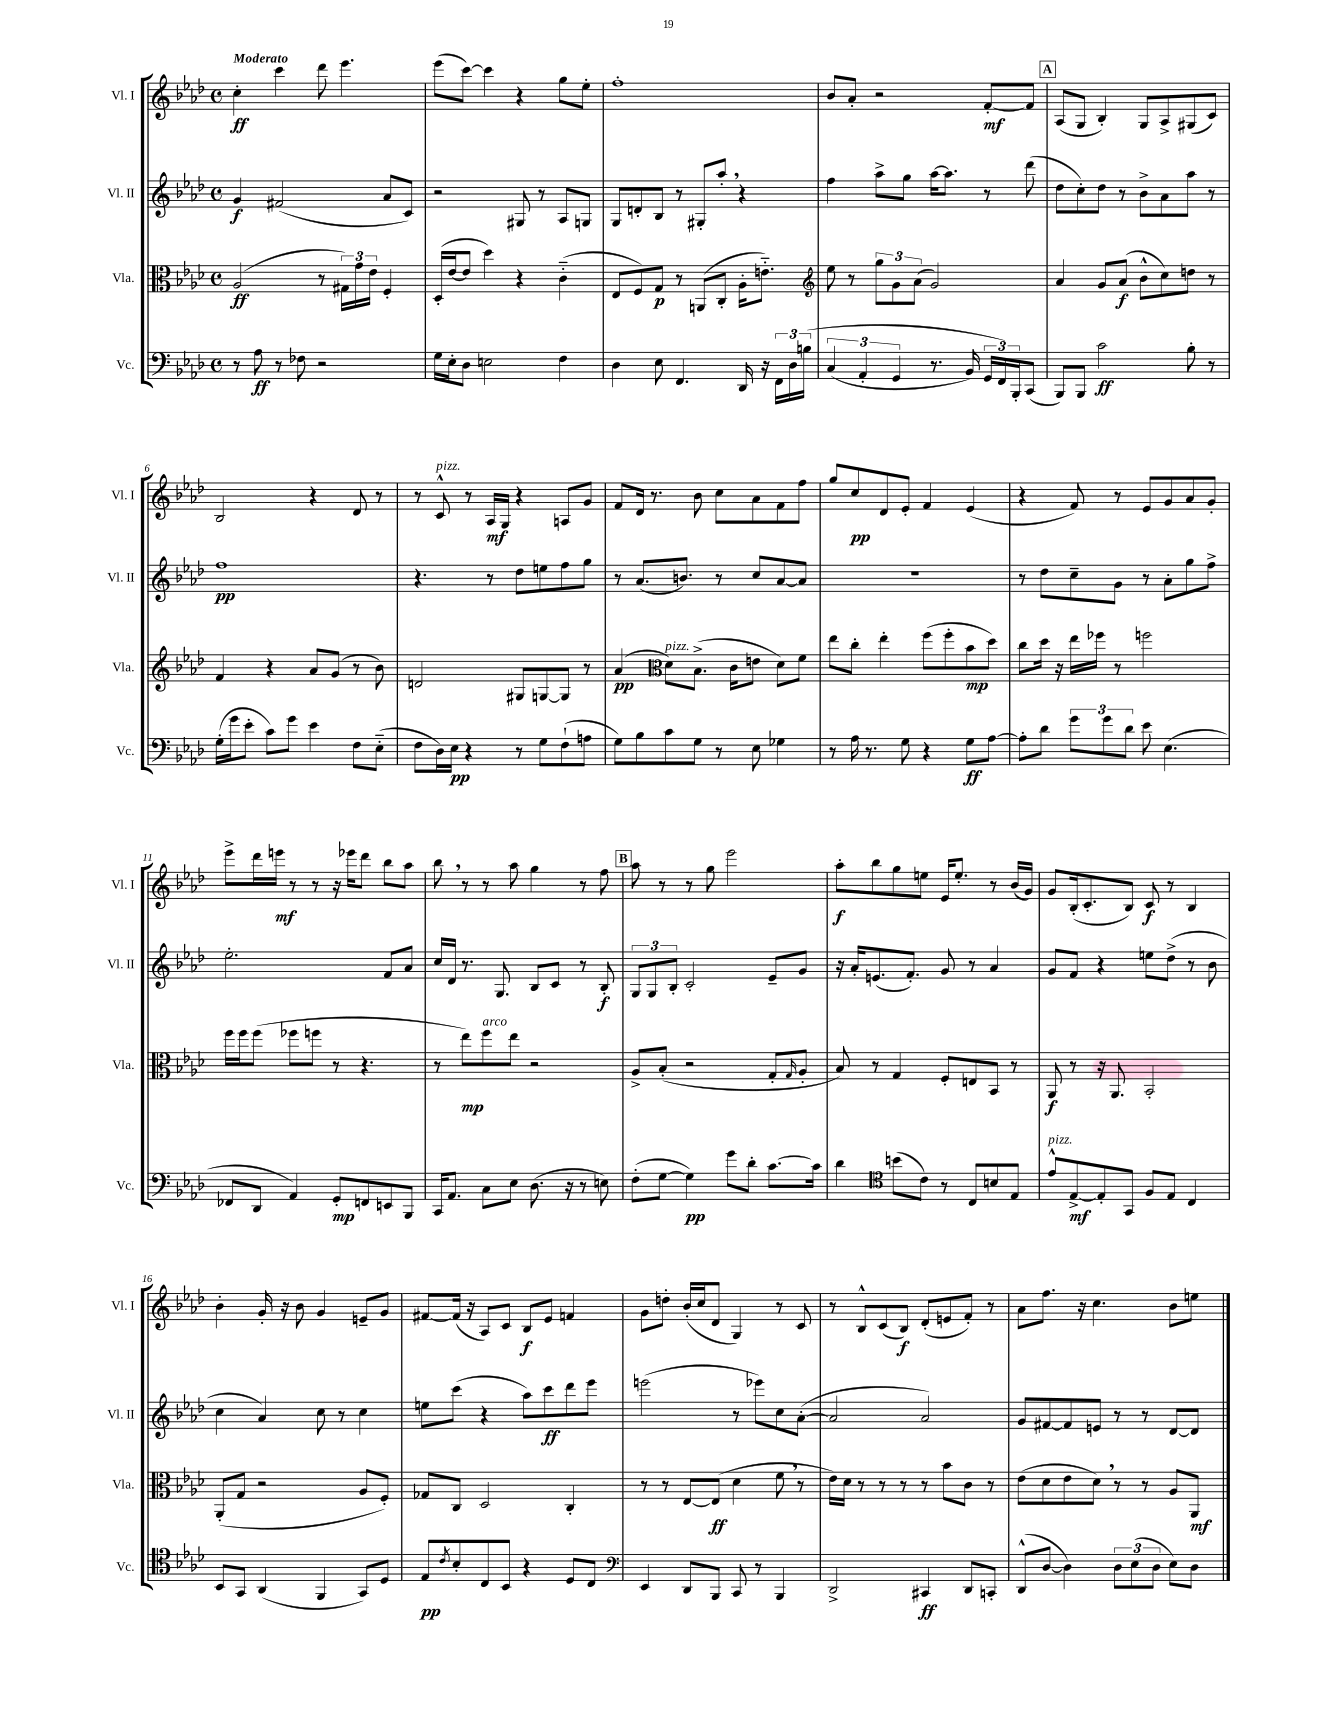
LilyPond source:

<<
\new StaffGroup <<
\new Staff = "s0" \with { instrumentName = "Vl. I" shortInstrumentName = "Vl. I" } {
    \clef treble \key aes \major \defaultTimeSignature \time 4/4 \tempo "Moderato"
    c''4-.\ff c'''4 des'''8 ees'''4. |
    ees'''8( c'''8~) c'''4 r4 g''8 ees''8-. |
    f''1-. |
    bes'8 aes'8-. r2 f'8~-.\mf f'8 |
    \mark \markup { \box "A" } aes8( g8 bes4-.) g8 aes8-> gis8( c'8) |
    bes2 r4 des'8 r8 |
    r8 c'8-^^\markup { \italic "pizz." } r8 aes16\mf g16 r4 a8 g'8 |
    f'8 des'16 r8. bes'8 c''8 aes'8 f'8 f''8 |
    g''8 c''8\pp des'8 ees'8-. f'4 ees'4( |
    r4 f'8) r8 ees'8 g'8 aes'8 g'8-. |
    ees'''8-> des'''16 e'''16\mf r8 r8 r16 ees'''16 des'''8 bes''8 aes''8 |
    bes''8 \breathe r8 r8 aes''8 g''4 r8 f''8 |
    \mark \markup { \box "B" } aes''8 r8 r8 g''8 ees'''2 |
    aes''8-.\f bes''8 g''8 e''8 ees'16 e''8.-. r8 bes'16( g'16) |
    g'8 bes16-.( c'8.-. bes8) c'8\f r8 bes4 |
    bes'4-. g'16-. r16 bes'8 g'4 e'8-- g'8 |
    fis'8~ fis'16( r16 aes8) c'8 bes8\f ees'8 f'4 |
    g'8 d''8-. bes'16-.( c''16 des'8 g4) r8 c'8 |
    r8 bes8-^ c'8( bes8\f) des'8-.( e'8 f'8-.) r8 |
    aes'8 f''8. r16 c''4. bes'8 e''8 \bar "|." |
}
\new Staff = "s1" \with { instrumentName = "Vl. II" shortInstrumentName = "Vl. II" } {
    \clef treble \key aes \major \defaultTimeSignature \time 4/4
    g'4\f fis'2( aes'8 c'8) |
    r2 gis8 r8 aes8 g8 |
    g8 d'8-. bes8 r8 gis8-. aes''8-. \breathe r4 |
    f''4 aes''8-> g''8 aes''16~ aes''8. r8 des'''8( |
    \mark \markup { \box "A" } des''8 c''8-.) des''8 r8 bes'8-> aes'8 aes''8 r8 |
    f''1\pp |
    r4. r8 des''8 e''8 f''8 g''8 |
    r8 aes'8.( b'8.) r8 c''8 aes'8~ aes'8 |
    R1 |
    r8 des''8 c''8-- g'8 r8 aes'8-. g''8 f''8-> |
    ees''2.-. f'8 aes'8 |
    c''16 des'16 r8. g8. bes8 c'8 r8 bes8-.\f |
    \mark \markup { \box "B" } \tuplet 3/2 { g8 g8 bes8-. } c'2-. ees'8-- g'8 |
    r16 aes'16-. e'8.( f'8.-.) g'8 r8 aes'4 |
    g'8 f'8 r4 e''8 des''8->( r8 bes'8 |
    c''4 aes'4) c''8 r8 c''4 |
    e''8 c'''8( r4 aes''8) c'''8\ff des'''8 ees'''8 |
    e'''2( r8 ees'''8) c''8 aes'8~-.( |
    aes'2 aes'2) |
    g'8 fis'8~ fis'8 e'8 r8 r8 des'8~ des'8 \bar "|." |
}
\new Staff = "s2" \with { instrumentName = "Vla." shortInstrumentName = "Vla." } {
    \clef alto \key aes \major \defaultTimeSignature \time 4/4
    aes2\ff( r8 \tuplet 3/2 { gis16) g'16 ees'16 } f4-. |
    des16-.( ees'16~ ees'8 des''4) r4 c'4-_( |
    ees8 f8) g8\p r8 a,8( c8-. aes16-. e'8.-_) |
    \clef treble ees''8 r8 \tuplet 3/2 { g''8 g'8 aes'8( } g'2) |
    \mark \markup { \box "A" } aes'4 g'8 aes'8\f( bes'8-^ c''8) d''8 r8 |
    f'4 r4 aes'8 g'8( r8 bes'8) |
    d'2 gis8 g8~ g8 r8 |
    aes'4\pp( \clef alto des'8^\markup { \italic "pizz." }) bes8.->( c'16 e'8 des'8) f'8 |
    ees''8 c''8-. ees''4-. f''8( f''8-. bes'8\mp des''8) |
    c''8 des''16 r16 ees''16 fes''16 r8 f''2 |
    f''16 f''16 f''8( fes''8 f''8 r8 r4. |
    r8 ees''8\mp) f''8^\markup { \italic "arco" } ees''8 r2 |
    \mark \markup { \box "B" } aes8-> bes8-.( r2 g8-. \grace { g16 } aes8-. |
    bes8) r8 g4 f8-. e8 bes,8 r8 |
    aes,8\f r8 r16 aes,8. bes,2-. |
    aes,8-.( g8 r2 aes8 f8-.) |
    ges8 c8 des2 c4-. |
    r8 r8 ees8~ ees8\ff( des'4 f'8 \breathe r8 |
    ees'16) des'16 r8 r8 r8 r8 bes'8 c'8 r8 |
    ees'8( des'8 ees'8 des'8) \breathe r8 r8 aes8 aes,8\mf \bar "|." |
}
\new Staff = "s3" \with { instrumentName = "Vc." shortInstrumentName = "Vc." } {
    \clef bass \key aes \major \defaultTimeSignature \time 4/4
    r8 aes8\ff r8 fes8 r2 |
    g16 ees16-. des8 e2 f4 |
    des4 ees8 f,4. des,16 r16 \tuplet 3/2 { f,16 des16 b16\( } |
    \tuplet 3/2 { c4( aes,4-. g,4 } r8. bes,16) \tuplet 3/2 { g,16 f,16\) bes,,16-. } c,8( |
    \mark \markup { \box "A" } bes,,8) bes,,8 c'2\ff bes8-. r8 |
    g16-.( g'16 ees'8-. c'8) g'8 ees'4 f8 ees8-_( |
    f8 des16) ees16\pp r4 r8 g8 f8-!( a8 |
    g8) bes8 c'8 g8 r8 ees8 ges4 |
    r8 aes16 r8. g8 r4 g8\ff aes8~ |
    aes8-. des'8 \tuplet 3/2 { g'8 g'8 des'8 } ees'8 ees4.( |
    fes,8 des,8 aes,4) g,8-.\mp f,8 e,8 bes,,8 |
    c,16 aes,8. c8 ees8 des8.( r16 r8 e8) |
    \mark \markup { \box "B" } f8-.( g8~ g4\pp) g'8 des'8-. c'8.~ c'16 |
    des'4 \clef tenor b'8( c'8) r8 c8 b8 ees8 |
    ees'8-^^\markup { \italic "pizz." } ees8~->\mf ees8-. g,8 f8 ees8 c4 |
    bes,8 g,8 aes,4( f,4 g,8) des8 |
    ees8\pp \acciaccatura { c'8 } bes8-. c8 bes,8 r4 des8 c8 |
    \clef bass ees,4 des,8 bes,,8 c,8 r8 bes,,4 |
    des,2-> cis,4\ff des,8 c,8-. |
    des,8-^( des8~ des4) \tuplet 3/2 { des8 ees8( des8 } ees8) des8 \bar "|." |
}
>>
>>
